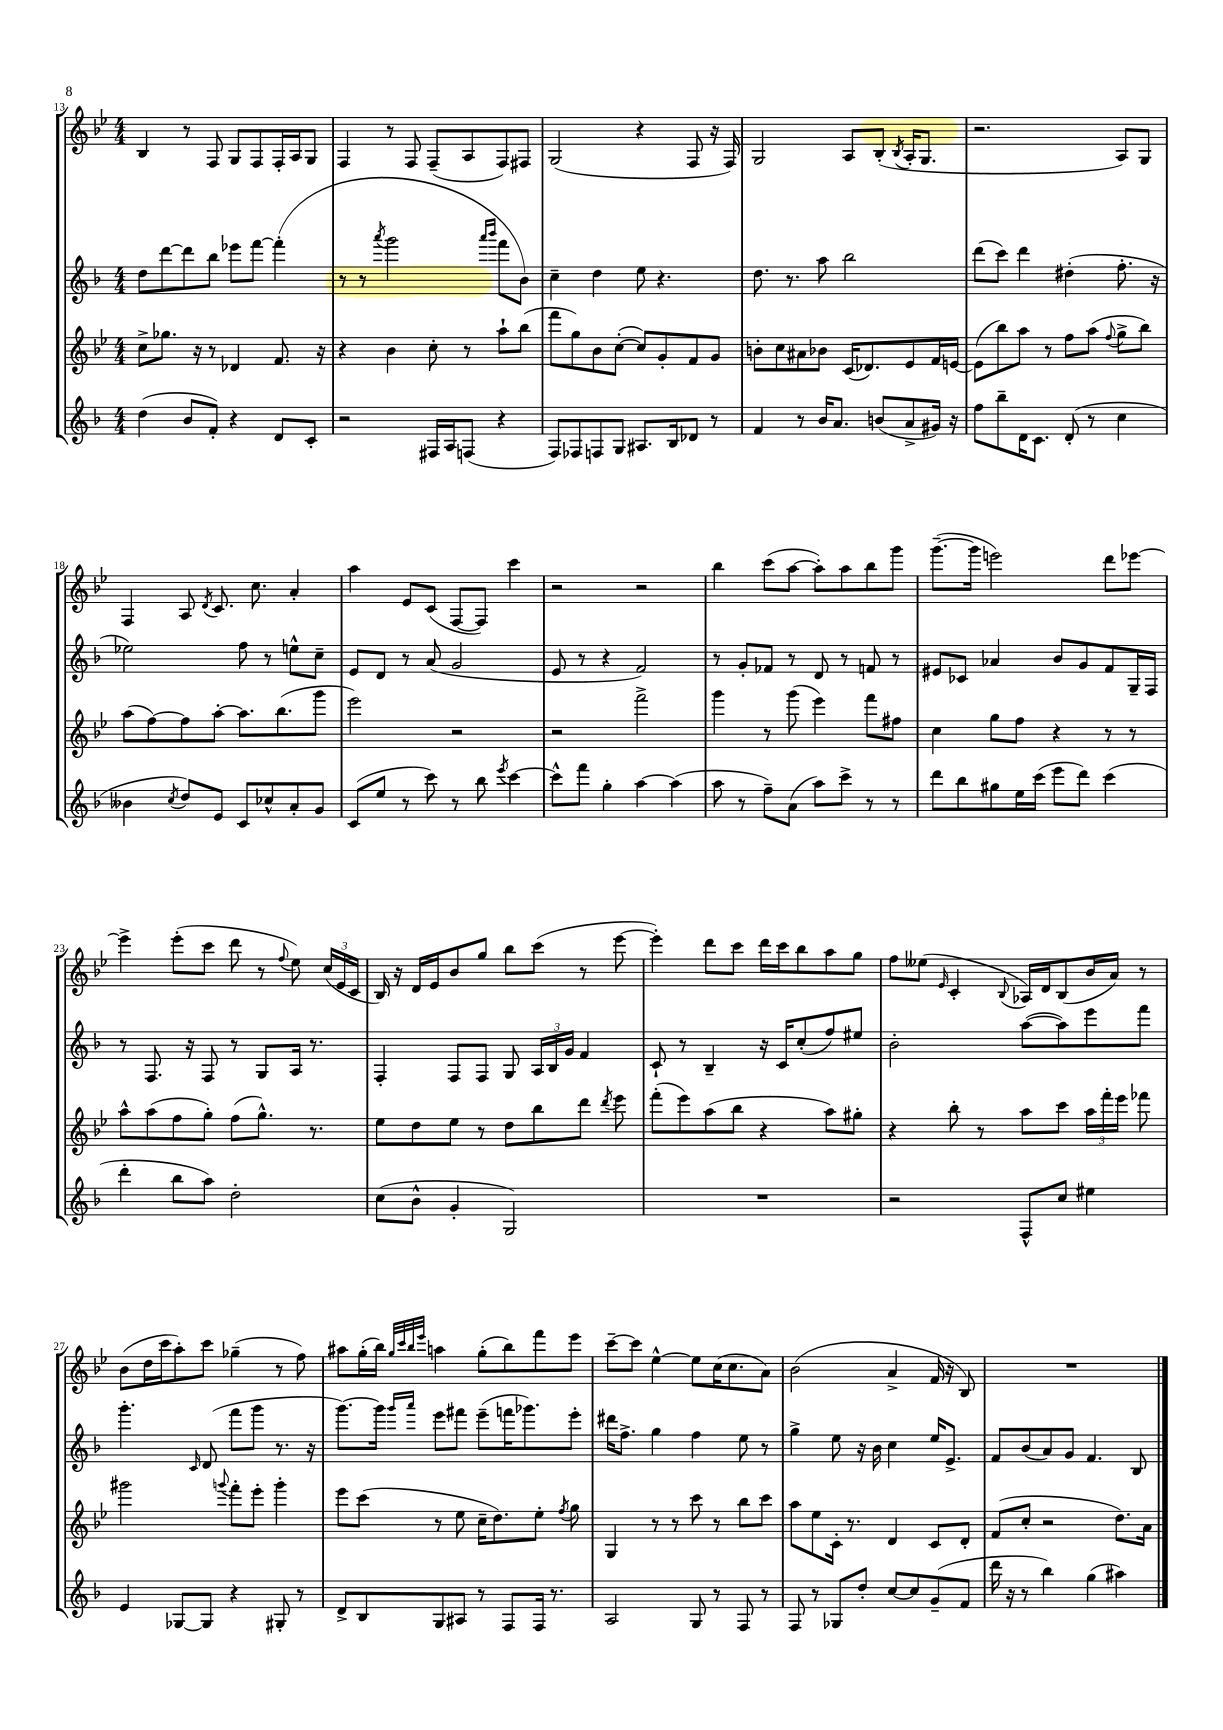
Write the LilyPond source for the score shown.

<<
\new StaffGroup <<
\new Staff = "s0" {
    \clef treble \key bes \major \numericTimeSignature \time 4/4
    \autoBeamOff bes4 r8 f8 g8[ f8 f16-. a16 g8] |
    f4 r8 f8 f8[--( a8 f8) fis8] |
    g2( r4 f8 r16 f16) |
    g2 a8[ bes8]-.( \acciaccatura { bes8 } a16[-. g8.] |
    r2. a8[) g8] |
    f4 a8 \acciaccatura { d'8 } c'8. c''8. a'4-. |
    a''4 ees'8[ c'8]( f8[~ f8]) c'''4 |
    r2 r2 |
    bes''4 c'''8[( a''8]~ a''8[-.) a''8 bes''8 g'''8] |
    g'''8.[~--( g'''16] e'''2) d'''8[ ees'''8]~ |
    ees'''4-> ees'''8[-.( c'''8] d'''8 r8 \appoggiatura { f''8 } ees''8) \tuplet 3/2 { c''16[( ees'16 c'16] } |
    bes16) r16 d'16[ ees'16 bes'8 g''8] bes''8[ c'''8]( r8 ees'''8~ |
    ees'''4-.) d'''8[ c'''8] d'''16[ c'''16 bes''8 a''8 g''8] |
    f''8[ eeses''8]( \grace { ees'16 } c'4-. \appoggiatura { bes8 } aes16[) d'16 bes8( bes'16 a'16]) r8 |
    bes'8[( d''16 c'''16 a''8-.) c'''8] ges''4--( r8 f''8) |
    ais''8[ g''16-.( bes''16]) \grace { g''32[ c'''32 bes''32 ees'''32] } a''4 g''8[-.( bes''8) f'''8 ees'''8] |
    c'''8[~-- c'''8] ees''4~-^ ees''8[ c''16( c''8. a'8]) |
    bes'2( a'4-> f'16 r16 bes8) |
    R1 \bar "|." |
}
\new Staff = "s1" {
    \clef treble \key f \major \numericTimeSignature \time 4/4
    \autoBeamOff d''8[ d'''8~ d'''8 bes''8] ees'''8[ f'''8]~ f'''4-.( |
    r8 r8 \acciaccatura { a'''8 } g'''2 \grace { a'''16[ bes'''16] } f'''8[ bes'8]) |
    c''4-- d''4 e''8 r4. |
    d''8. r8. a''8 bes''2 |
    d'''8[( c'''8]) d'''4 dis''4-.( f''8.-. r16 |
    ees''2) f''8 r8 e''8[-^ c''8]-- |
    e'8[ d'8] r8 a'8( g'2 |
    e'8 r8 r4 f'2) |
    r8 g'8[-. fes'8] r8 d'8 r8 f'8 r8 |
    eis'8[ ces'8] aes'4 bes'8[ g'8 f'8 g16-- f16] |
    r8 f8. r16 f8 r8 g8[ a16] r8. |
    f4-. f8[ f8] g8 \tuplet 3/2 { a16[ bes16 g'16] } f'4 |
    c'8-! r8 bes4-- r16 c'16[ c''8-.( f''8) eis''8] |
    bes'2-. a''8[~( a''8) e'''8 f'''8] |
    g'''4.-. \grace { c'16 } d'8( f'''8[ g'''8] r8. r16 |
    g'''8.[~) g'''16] \grace { g'''16[ a'''16] } e'''8[ fis'''8] e'''8[--( f'''16 ges'''8.) e'''8]-. |
    dis'''16[ f''8.]-> g''4 f''4 e''8 r8 |
    g''4-> e''8 r16 bes'16 c''4 e''16[ e'8.]-> |
    f'8[ bes'8( a'8) g'8] f'4. bes8 \bar "|." |
}
\new Staff = "s2" {
    \clef treble \key bes \major \numericTimeSignature \time 4/4
    \autoBeamOff c''8[-> ges''8.] r16 r8 des'4 f'8. r16 |
    r4 bes'4 c''8-. r8 a''8[-! bes''8]( |
    f'''8[ g''8) bes'8 c''8]~-.( c''8[) g'8-. f'8 g'8] |
    b'8[-. c''8 ais'8 bes'8] c'16[( des'8.) ees'8 f'16 e'16]~ |
    e'8[( bes''8) a''8] r8 f''8[ a''8]( \appoggiatura { f''8 } g''8[-> bes''8]) |
    a''8[( f''8~) f''8 a''8]~-. a''8.[ bes''8.( g'''8] |
    ees'''2) r2 |
    r2 f'''2-> |
    g'''4 r8 g'''8( ees'''4) f'''8[ fis''8] |
    c''4 g''8[ f''8] r4 r8 r8 |
    a''8[-^ a''8( f''8 g''8]-.) f''8[( g''8.]-^) r8. |
    ees''8[ d''8 ees''8] r8 d''8[ bes''8 d'''8] \acciaccatura { d'''8 } ees'''8 |
    f'''8[-.( ees'''8) a''8( bes''8] r4 a''8[) gis''8]-. |
    r4 bes''8-. r8 a''8[ c'''8] \tuplet 3/2 { a''16[ f'''16-. ees'''16] } fes'''8 |
    gis'''2 \appoggiatura { g'''8 } f'''8[-. ees'''8]-. g'''4-. |
    ees'''8[ c'''8]( r8 ees''8 c''16[-- d''8.) ees''8]-. \acciaccatura { f''8 } g''8 |
    g4 r8 r8 c'''8 r8 bes''8[ c'''8] |
    a''8[ ees''8 c'16]-. r8. d'4 c'8[ d'8]-. |
    f'8[( c''8]-. r2 d''8.[) a'16] \bar "|." |
}
\new Staff = "s3" {
    \clef treble \key f \major \numericTimeSignature \time 4/4
    \autoBeamOff d''4( bes'8[ f'8]-.) r4 d'8[ c'8]-. |
    r2 fis16[ a16 f8]( r4 |
    f8[) fes8 f8 g8] ais8.[ bes16 des'8] r8 |
    f'4 r8 bes'16[ a'8.] b'8[( a'8-> gis'16]) r16 |
    f''8[ bes''8-- d'16 c'8.] d'8-.( r8 c''4 |
    beses'4 \acciaccatura { c''8 } d''8[) e'8] c'8[ ces''8-^ a'8-. g'8] |
    c'8[( e''8] r8 c'''8) r8 bes''8 \acciaccatura { e'''8 } c'''4~ |
    c'''8[-^ f'''8] g''4-. a''4~ a''4( |
    a''8 r8 f''8[--) a'8]( a''8[) c'''8]-> r8 r8 |
    d'''8[ bes''8 gis''8 e''16 c'''16]( e'''8[ d'''8]) c'''4( |
    d'''4-. bes''8[ a''8]) d''2-. |
    c''8[( bes'8]-^ g'4-. g2) |
    R1 |
    r2 f8[-^ c''8] eis''4 |
    e'4 ges8[~ ges8] r4 gis8-. r8 |
    d'8[-> bes8 g8 ais8] r8 f8[ f16] r8. |
    a2 g8 r8 f8 r8 |
    f8 r8 ges8[ d''8]-. c''8[~ c''8 g'8--( f'8] |
    d'''16 r16 r8 bes''4) g''4( ais''4) \bar "|." |
}
>>
>>
\layout { \context { \Score currentBarNumber = #13 } }
